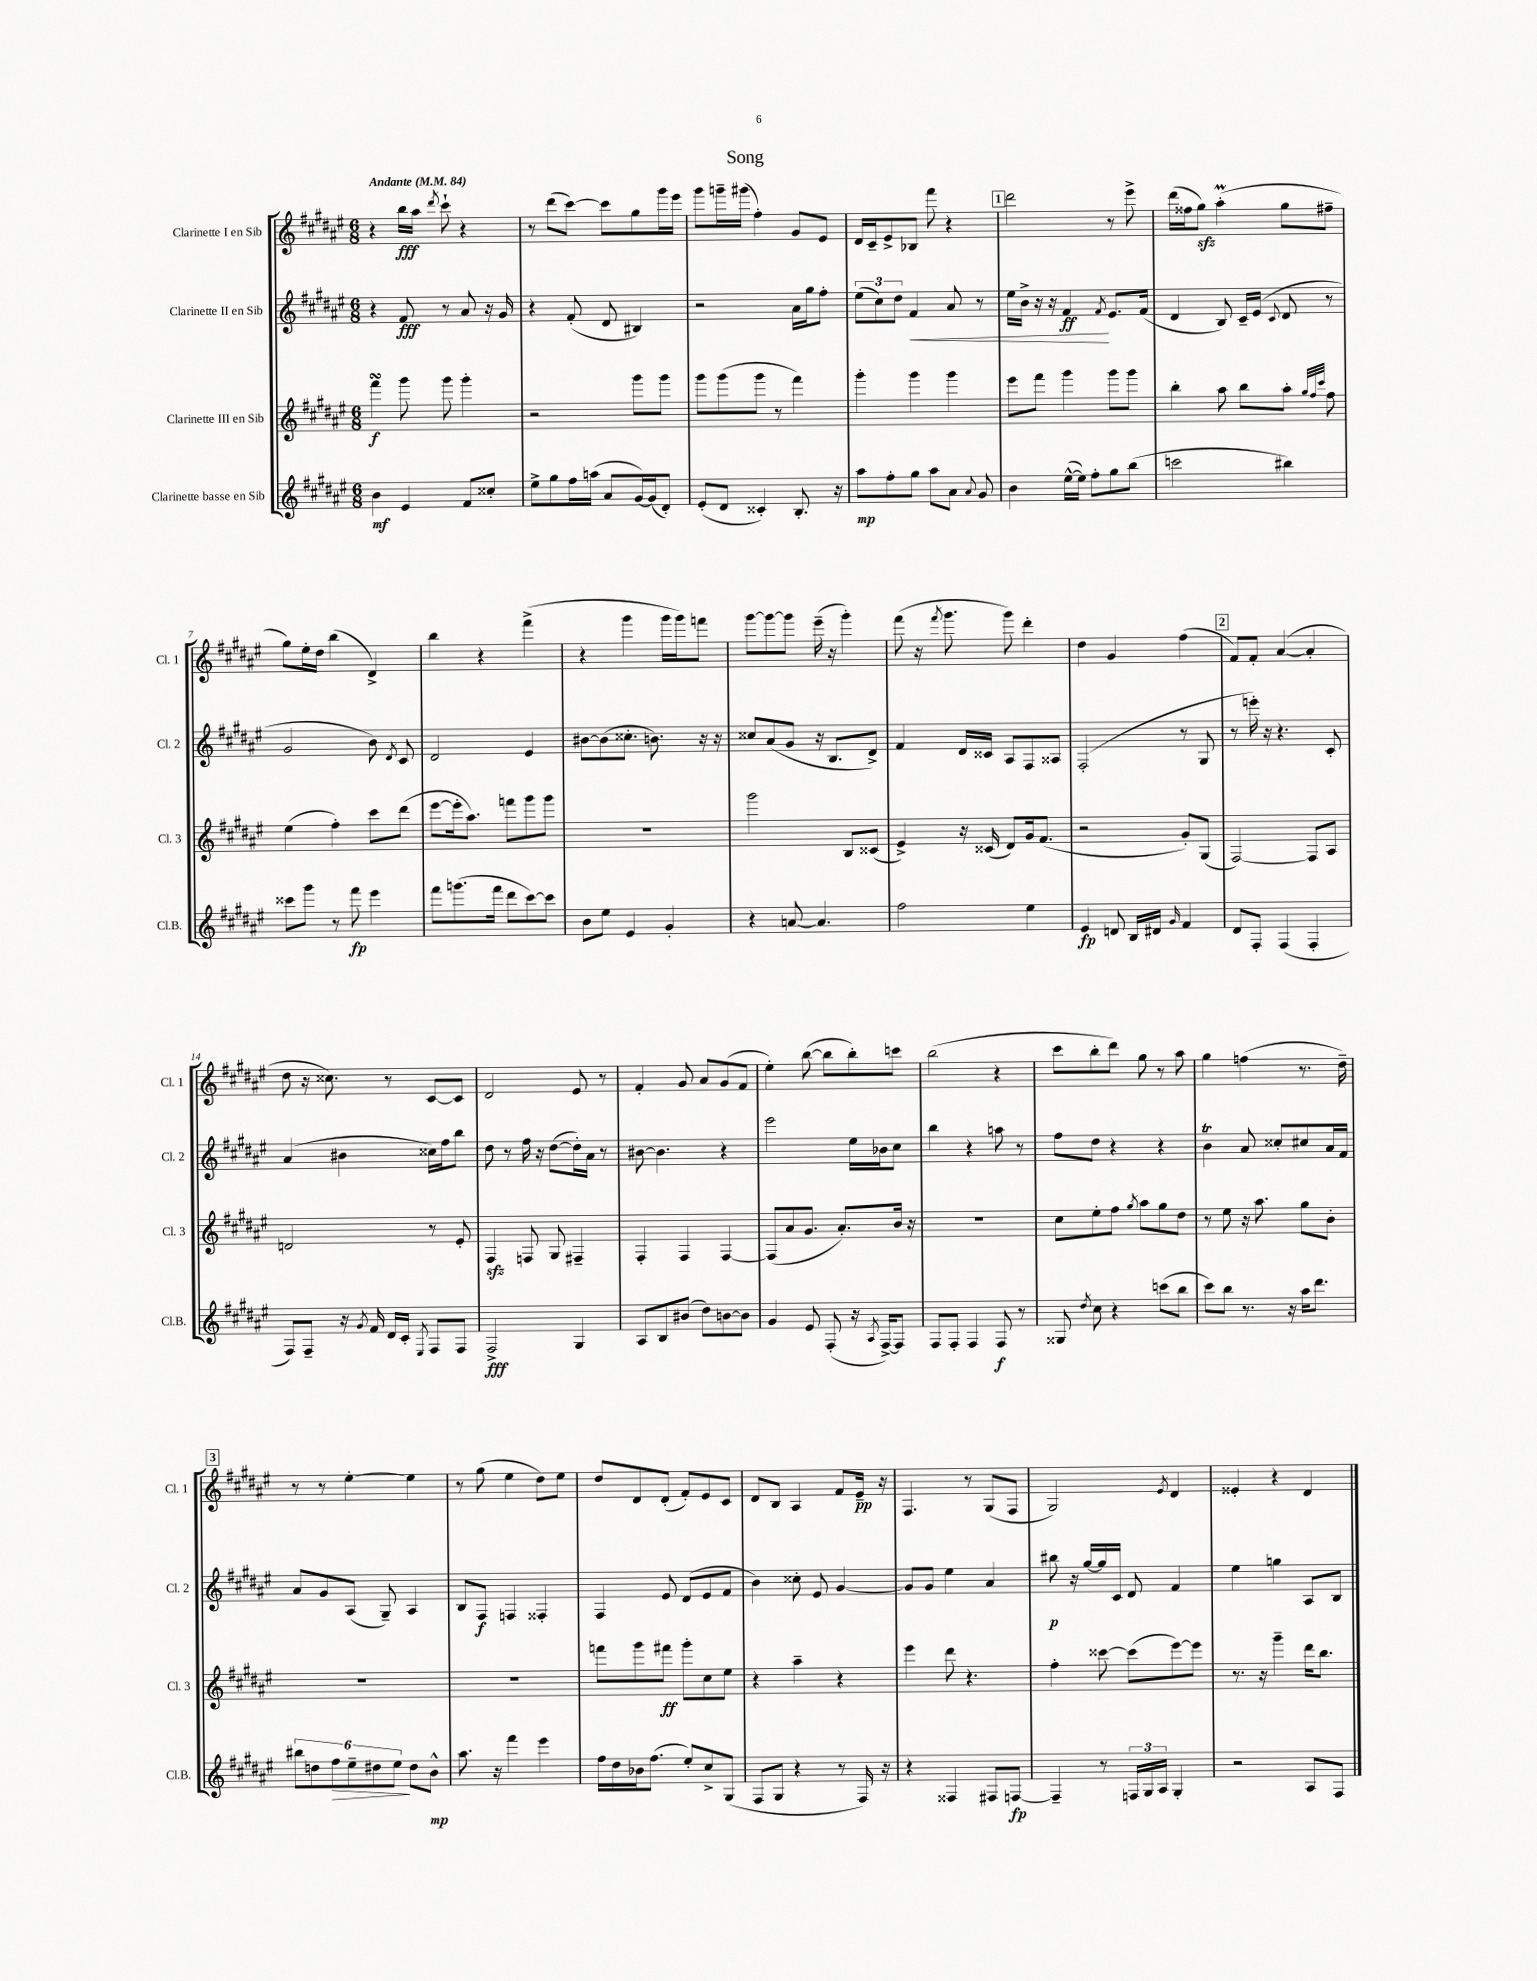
\header { title = "Song" }
<<
\new StaffGroup <<
\new Staff = "s0" \with { instrumentName = "Clarinette I en Sib" shortInstrumentName = "Cl. 1" } {
    \clef treble \key fis \major \numericTimeSignature \time 6/8 \tempo "Andante" 4 = 84
    \autoBeamOff r4 b''16[\fff ais''16] \acciaccatura { dis'''8 } cis'''8-! r4 |
    r8 dis'''8[( cis'''8]~) cis'''8[ gis''8 gis'''16 eis'''16] |
    gis'''8[ g'''16-- gis'''16]( fis''4-.) gis'8[ eis'8] |
    dis'16[ cis'16-- eis'8-> bes8] fis'''8 r4 |
    \mark \markup { \box "1" } dis'''2 r8 eis'''8-> |
    dis'''16[( fisis''16 gis''8]\sfz) ais''4-.\prall( gis''8[ fis''8]-- |
    gis''8[) eis''16-. dis''16] b''4( dis'4->) |
    b''4 r4 fis'''4->( |
    r4 gis'''4 gis'''16[ gis'''16) f'''8] |
    gis'''8[~ gis'''8~ gis'''8] eis'''16--( r16 gis'''4-.) |
    fis'''8( r16 \acciaccatura { fis'''8 } gis'''8. gis'''8) dis'''4-. |
    dis''4 gis'4 fis''4( |
    \mark \markup { \box "2" } fis'8[) fis'8]-. ais'4~( ais'4-. |
    dis''8 r16 cisis''8.) r8 cis'8[~ cis'8] |
    dis'2 eis'8 r8 |
    fis'4-. gis'8 ais'8[ gis'8( fis'8] |
    eis''4-.) b''8~( b''8[ b''8-.) c'''8] |
    b''2( r4 |
    cis'''8[ b''8-. dis'''8]) gis''8 r8 ais''8 |
    gis''4 f''4( r8. dis''16--) |
    \mark \markup { \box "3" } r8 r8 eis''4~-. eis''4 |
    r8 gis''8( eis''4 dis''8[) eis''8] |
    dis''8[ dis'8 dis'8]-.( fis'8[-.) eis'8 cis'8] |
    dis'8[ b8] ais4 fis'8[ eis'16]--\pp r16 |
    fis4. r8 gis8[( fis8] |
    gis2) \acciaccatura { eis'8 } dis'4 |
    eisis'4-. r4 dis'4 \bar "|." |
}
\new Staff = "s1" \with { instrumentName = "Clarinette II en Sib" shortInstrumentName = "Cl. 2" } {
    \clef treble \key fis \major \numericTimeSignature \time 6/8
    \autoBeamOff r4 fis'8\fff r8 ais'8 r16 gis'16 |
    r4 fis'8-.( dis'8 bis4) |
    r2 ais'16[ gis''16 fis''8]-. |
    \tuplet 3/2 { eis''8[( cis''8) dis''8] } fis'4\< ais'8 r8 |
    \mark \markup { \box "1" } eis''16[ b'16]-> r16 r16 fis'4\ff\! \acciaccatura { fis'8 } eis'8.[ fis'16]( |
    dis'4 b8) cis'16[-- eis'16]( \appoggiatura { cis'8 } dis'8 r8 |
    gis'2 b'8) \acciaccatura { dis'8 } cis'8 |
    dis'2 eis'4 |
    bis'8[~ bis'8( cisis''8.]-. b'8.) r16 r16 |
    cisis''8[ ais'8( gis'8] r16 b8.[ dis'8]->) |
    fis'4 dis'16[ cisis'16] ais8[ fis8 aisis8] |
    fis2-.( r8 gis8 |
    \mark \markup { \box "2" } r8 e'''16-.) r16 r4. cis'8-. |
    ais'4( bis'4 cisis''16[) fis''16 b''8] |
    dis''8 r8 fis''16 r16 dis''8[~( dis''16-.) ais'16] r8 |
    bis'8~ bis'4. r4 |
    eis'''2 eis''16[ bes'16 cis''8] |
    b''4 r4 a''8 r8 |
    fis''8[ dis''8] r4 r4 |
    b'4\trill ais'8 cisis''8[-. cis''8 ais'16 fis'16] |
    \mark \markup { \box "3" } ais'8[ gis'8 ais8]( gis8--) ais4 |
    b8[ fis8]\f f4 fisis4-. |
    fis4 eis'8 dis'8[( eis'8 fis'8] |
    b'4) cisis''8-. eis'8 gis'4~ |
    gis'8[ gis'8] eis''4 ais'4 |
    bis''8\p r16 gis''16[~ gis''16 cis'16] dis'8 fis'4 |
    eis''4 g''4 ais8[ b8] \bar "|." |
}
\new Staff = "s2" \with { instrumentName = "Clarinette III en Sib" shortInstrumentName = "Cl. 3" } {
    \clef treble \key fis \major \numericTimeSignature \time 6/8
    \autoBeamOff fis'''4\turn\f gis'''8 gis'''8 gis'''4-. |
    r2 gis'''8[ gis'''8] |
    gis'''8[ gis'''8( gis'''8] r8 fis'''4) |
    gis'''4-. gis'''4 gis'''4 |
    \mark \markup { \box "1" } eis'''8[ fis'''8] gis'''4 gis'''8[ gis'''8] |
    b''4-. ais''8 b''8[ ais''8]-. \grace { gis''32[ fis''32 cis'''32] } fis''8 |
    eis''4( fis''4-.) cis'''8[ dis'''8]( |
    eis'''8[~ eis'''16-. ais''8.]) f'''8[ gis'''8 gis'''8] |
    R2. |
    gis'''2 b8[ cisis'8]( |
    eis'4->) r16 cisis'16( dis'8[) gis'16 fis'8.]( |
    r2 gis'8[-.) gis8]( |
    \mark \markup { \box "2" } fis2~) fis8[ ais8] |
    d'2 r8 eis'8-. |
    fis4\sfz f8 gis8 fis4-- |
    fis4-. fis4 fis4~ |
    fis8[( ais'8 gis'8.] ais'8.[-.) b'16] r16 |
    R2. |
    cis''8[ eis''8-. fis''8] \acciaccatura { gis''8 } ais''8[ gis''8 dis''8] |
    r8 eis''8 r16 ais''8. gis''8[ b'8]-. |
    \mark \markup { \box "3" } R2. |
    R2. |
    f'''8[ gis'''8 fis'''8]\ff gis'''8[-. cis''8 eis''8] |
    r4 ais''4-- r4 |
    eis'''4 dis'''8 r4. |
    fis''4-. cisis'''8~ cisis'''8[( eis'''8~) eis'''8] |
    r8. r16 gis'''4-- dis'''16[ b''8.] \bar "|." |
}
\new Staff = "s3" \with { instrumentName = "Clarinette basse en Sib" shortInstrumentName = "Cl.B." } {
    \clef treble \key fis \major \numericTimeSignature \time 6/8
    \autoBeamOff b'4\mf eis'4 fis'8[ cisis''8]-. |
    eis''8[-> gis''8 fis''16 a''16]( ais'8[ gis'16~) gis'16( dis'8]-.) |
    eis'8[-.( dis'8] cisis'4-.) b8.-. r16 |
    ais''8[\mp fis''8-. gis''8] ais''8[ ais'8] \appoggiatura { ais'8 } gis'8 |
    \mark \markup { \box "1" } b'4 eis''16[~-^( eis''16]) fis''8[-. gis''8 b''8]( |
    c'''2 bis''4) |
    cisis'''8[ gis'''8] r8 fis'''8\fp eis'''4 |
    fis'''8[ g'''8.( fis'''16] dis'''8[ cis'''8~) cis'''8] |
    b'8[ eis''8] eis'4 gis'4-. |
    r4 a'8~ a'4. |
    fis''2 eis''4 |
    eis'4\fp d'8 b16[ dis'16] \grace { gis'16 } fis'4 |
    \mark \markup { \box "2" } dis'8[ fis8]-. fis4( fis4-. |
    fis8[) fis8]-- r16 \acciaccatura { gis'8 } fis'16 dis'16[ cis'16]-. \acciaccatura { eis8 } fis8[ fis8] |
    fis2->\fff gis4 |
    ais8[ b8 bis'8]( dis''8[) b'8~ b'8] |
    gis'4 eis'8 fis8-.( r16 \acciaccatura { ais8 } fis16[~->) fis8] |
    fis8[ fis8]-. fis4 fis8\f r8 |
    gisis8 \acciaccatura { dis''8 } cis''8 r4 c'''8[( b''8] |
    cis'''8[) b''8] r8. r16 ais''16[ dis'''8.] |
    \mark \markup { \box "3" } \tuplet 6/4 { bis''8[ d''8 fis''8\> eis''8-- dis''8 eis''8]\! } dis''8[ b'8]-^\mp |
    ais''8. r16 fis'''4 eis'''4 |
    fis''16[ dis''16 bes'16 fis''8.]( eis''8[-.) cis''8-> gis8]( |
    fis8[ gis8] r4 r8 fis16) r16 |
    r4 fisis4 fis8[ f8]~\fp |
    f4-- r8 \tuplet 3/2 { f16[ gis16 ais16] } gis4-. |
    r2 ais8[ fis8] \bar "|." |
}
>>
>>
